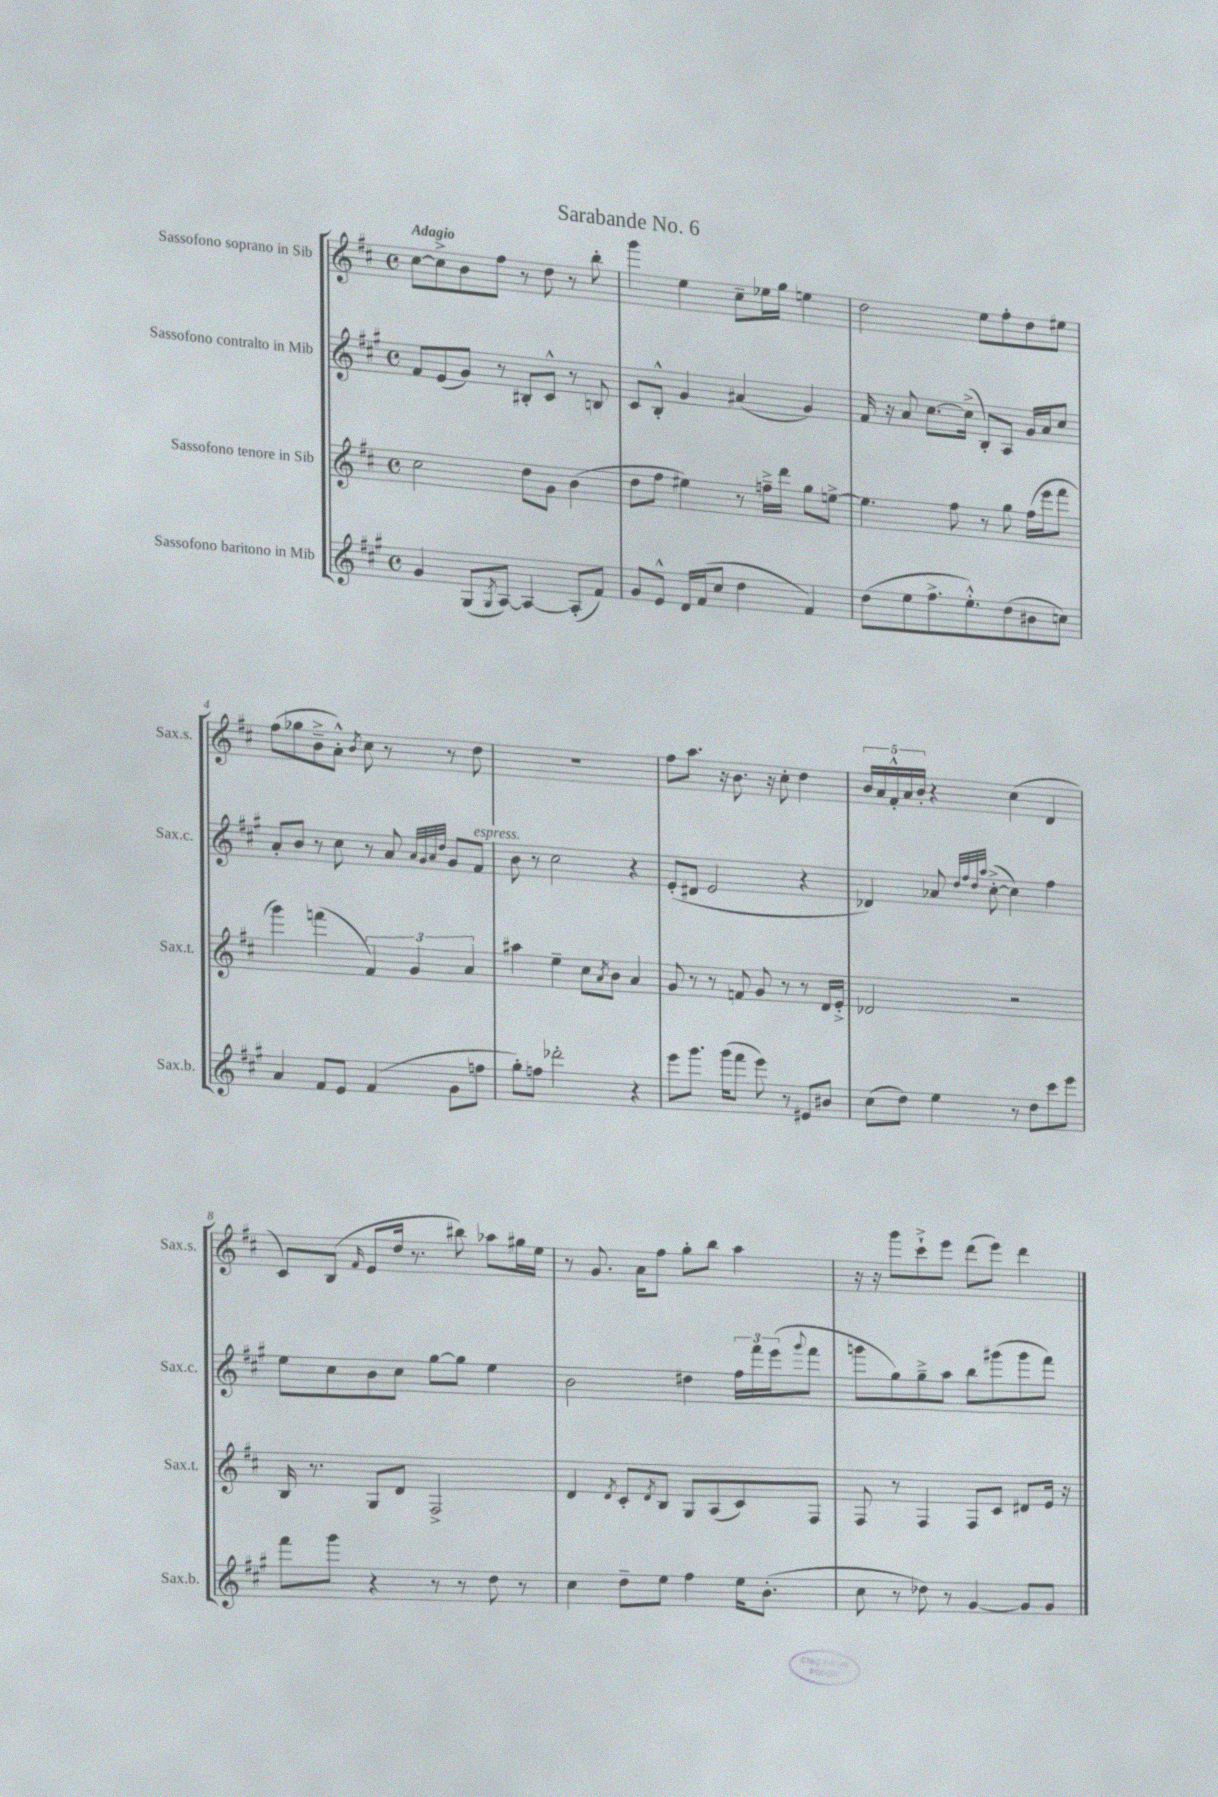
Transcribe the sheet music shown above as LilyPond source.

\header { title = "Sarabande No. 6" }
<<
\new StaffGroup <<
\new Staff = "s0" \with { instrumentName = "Sassofono soprano in Sib" shortInstrumentName = "Sax.s." } {
    \clef treble \key d \major \defaultTimeSignature \time 4/4 \tempo "Adagio"
    cis''8~ cis''8-> b'8 fis''8 r8 d''8 r8 b''8-. |
    g'''4 e''4 cis''8-- ees''16 g''16 e''4 |
    d''2 e''8 fis''8-. d''8 eis''8 |
    fis''8( ges''8 b'8---> a'8-.-^) \acciaccatura { b'8 } cis''8 r8 r8 d''8 |
    R1 |
    fis''8 a''8. r16 b'8. r16 cis''8-. d''4 |
    \tuplet 5/4 { b'16 a'16 fis'16-.-^ a'16 b'16-. } r4 cis''4( d'4 |
    cis'8) b8( \grace { fis'16 } e'8 d''16 r8. bis''8) aes''8 gis''16 e''16 |
    r8 g'8. a'16 fis''8 g''8-. b''8 a''4 |
    r16 r16 g'''8 cis'''8-!-> e'''8 d'''8( e'''8) d'''4 \bar "|." |
}
\new Staff = "s1" \with { instrumentName = "Sassofono contralto in Mib" shortInstrumentName = "Sax.c." } {
    \clef treble \key a \major \defaultTimeSignature \time 4/4
    fis'8 e'8( gis'8) r8 bis8-. cis'8-^ r8 b8 |
    cis'8 b8-.-^ gis'4 ais'4( gis'4) |
    fis'16 r16 a'8 cis''8.~ cis''16->( b8-.) a8 gis'16 a'16 cis''8 |
    a'8-. b'8 r8 cis''8 r8 a'8 \grace { a'32 gis'32 a'32 d''32 } gis'8 fis'8^\markup { \italic "espress." } |
    b'8 r8 cis''2 r4 |
    e'8-.( dis'8 e'2 r4 |
    des'4) aes'8 \grace { d''32 fis''32 d''32 a''32 } cis''8~-.->( cis''4) fis''4 |
    e''8 cis''8 b'8 cis''8 gis''8~ gis''8 e''4 |
    b'2 dis''4 \tuplet 3/2 { fis''16 fis'''16 e'''16( } \appoggiatura { gis'''8 } fis'''8 |
    g'''8 gis''8) gis''8---> a''8 b''8 gis'''8( gis'''8 fis'''8) \bar "|." |
}
\new Staff = "s2" \with { instrumentName = "Sassofono tenore in Sib" shortInstrumentName = "Sax.t." } {
    \clef treble \key d \major \defaultTimeSignature \time 4/4
    cis''2 d''8 g'8 b'4( |
    d''8 fis''8 eis''4) r8 f''16---> d'''16 g''8 e''8~-> |
    e''4. fis''8 r8 g''8 fis''16( e'''16 fis'''8 |
    g'''4) f'''4( \tuplet 3/2 { fis'4) g'4 a'4 } |
    ais''4 e''4-- cis''8 \acciaccatura { a'8 } b'8 a'4 |
    g'8 r8 r8 f'8 g'8 r8 r8 d'16 e'16-.-> |
    des'2 r2 |
    b16 r8. g8 d'8 fis2-> |
    d'4 \acciaccatura { d'8 } cis'8-. \acciaccatura { d'8 } b8 g8 a8( cis'8) fis8 |
    fis8 r8 fis4 fis8 cis'8 dis'8 e'16 r16 \bar "|." |
}
\new Staff = "s3" \with { instrumentName = "Sassofono baritono in Mib" shortInstrumentName = "Sax.b." } {
    \clef treble \key a \major \defaultTimeSignature \time 4/4
    gis'4 gis8( \acciaccatura { gis8 } a8~) a4~ a8-.( fis'8) |
    gis'8 e'8-^ d'16 fis'16( cis''8 d''4 fis'4) |
    d''8( e''8 fis''8.-> e''8.-.-^) d''8( bis'8 c''8) |
    a'4 fis'8 e'8 fis'4( gis'8 f''8 |
    gis''8-.) f''8 des'''2-. r4 |
    e'''8 gis'''8. gis'''16( fis'''8 e'''8) r8 eis'8 bis'8 |
    cis''8( d''8) e''4 r8 d''8 cis'''8 e'''8 |
    fis'''8 gis'''8 r4 r8 r8 d''8 r8 |
    cis''4 d''8-- e''8 fis''4 e''16 b'8.-.( |
    cis''8 r8 des''8) r8 gis'4~ gis'8 gis'8 \bar "|." |
}
>>
>>
